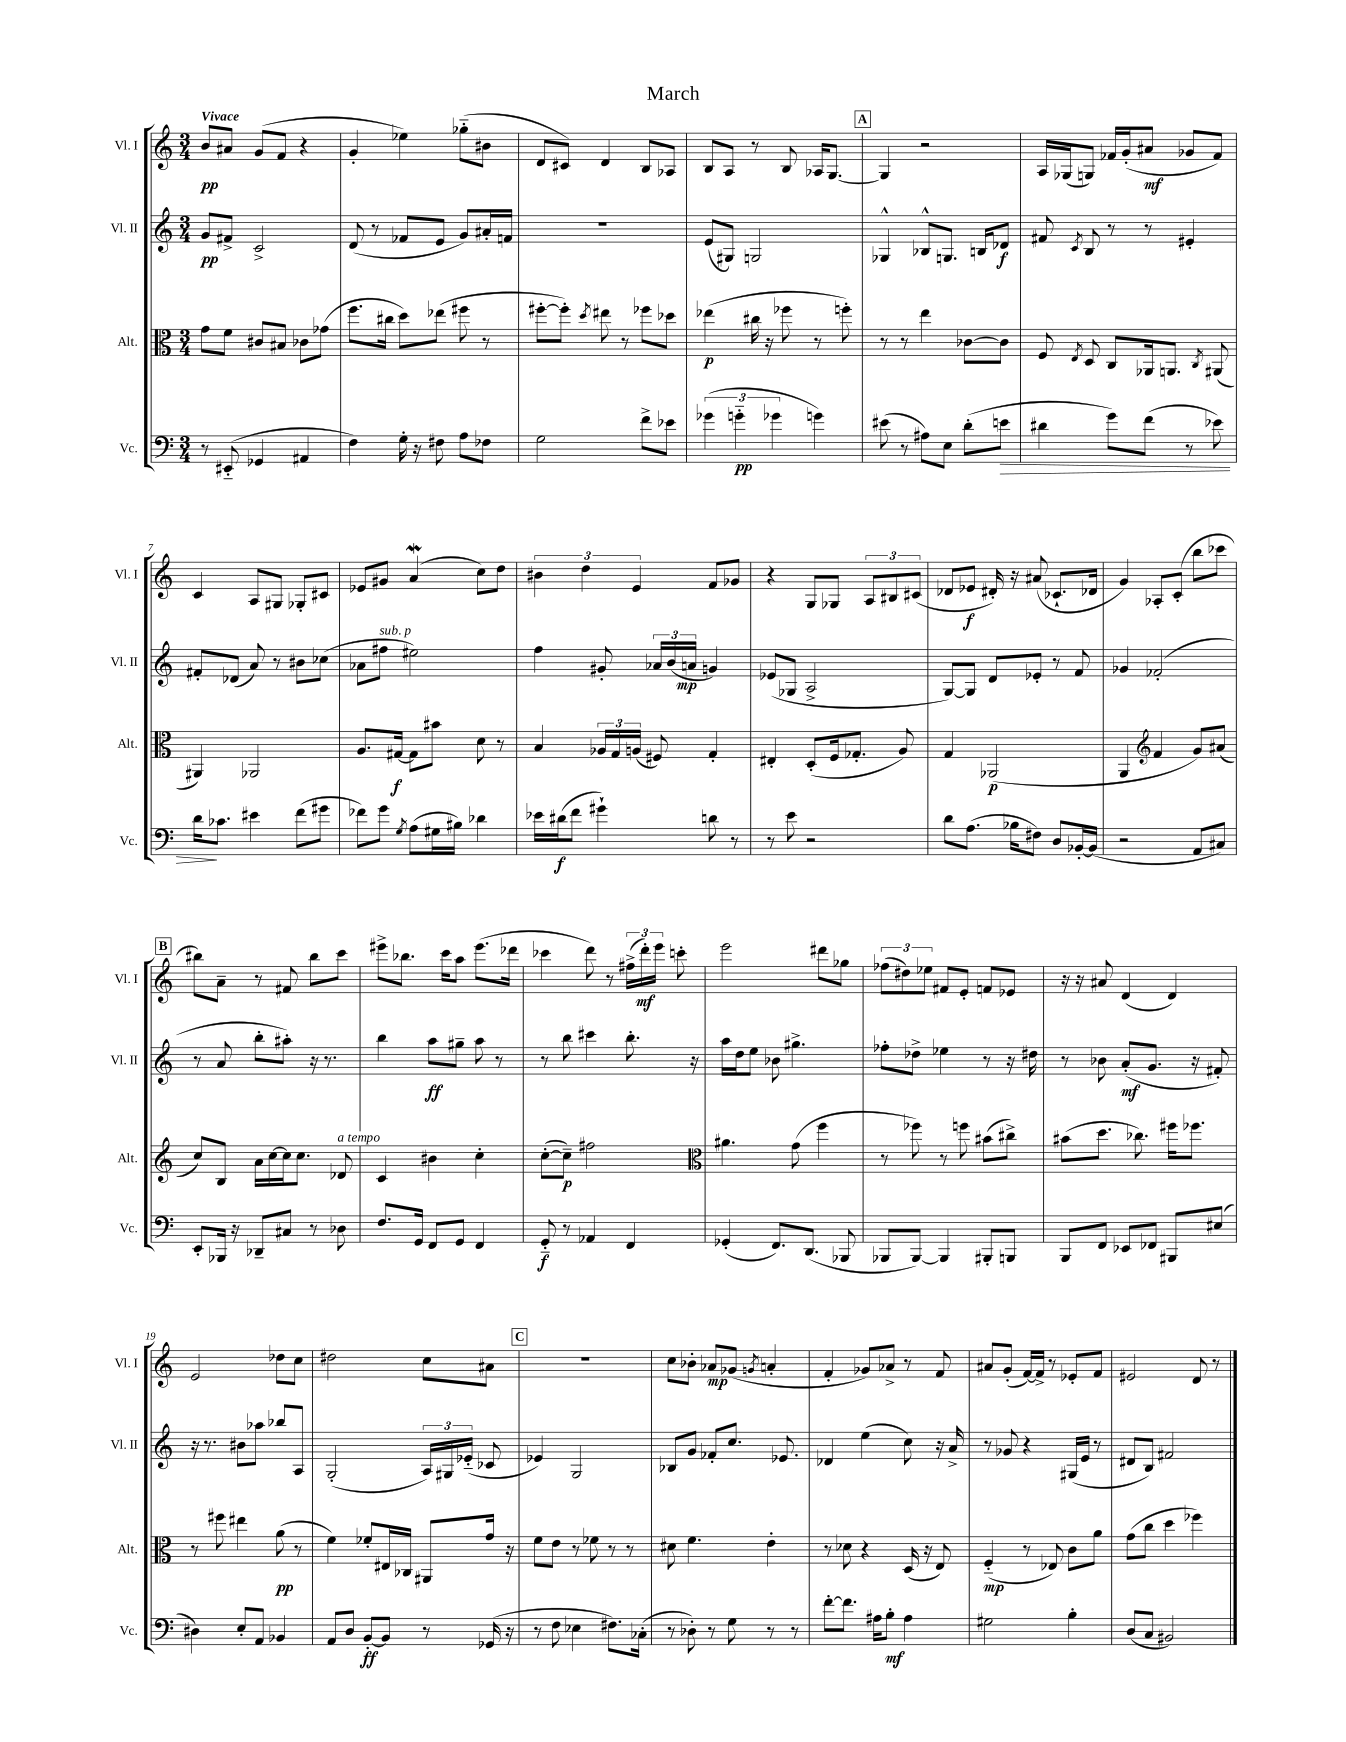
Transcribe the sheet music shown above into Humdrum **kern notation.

**kern	**kern	**kern	**kern
*staff4	*staff3	*staff2	*staff1
*clefF4	*clefC3	*clefG2	*clefG2
*k[]	*k[]	*k[]	*k[]
*M3/4	*M3/4	*M3/4	*M3/4
8r	8g	8g	8b
(8EE#'~	8f	8f#^	8a#
4GG-	8c#	2c^	(8g
.	8B#	.	8f
4AA#	8c-	.	4r
.	(8g-	.	.
=	=	=	=
4F)	8.ff	(8d	4g'
.	.	8r	.
.	16cc#	.	.
16G'	8dd)	8f-	4ee-)
16r	.	.	.
8F#	(8ee-	8e	.
8A	8ff#	8g)	(8gg-'~
8F-	8r	16a#'	8b#
.	.	16f	.
=	=	=	=
2G	[8ff#'	2.r	8d
.	8ff#'])	.	8c#)
.	8qdd	.	.
.	8ee#	.	4d
.	8r	.	.
8f^	8ff-	.	8B
8e-	8dd-	.	8A-
=	=	=	=
(6g-	(4ee-	(8e	8B
.	.	8G#)	8A
6g'~	.	.	.
.	16cc#	2G	8r
.	16r	.	.
6g-	.	.	.
.	8ff-	.	8B
4g)	8r	.	16A-
.	.	.	[8.G
.	8ff')	.	.
=	=	=	=
(8e#	8r	4G-^^	4G]
8r	8r	.	.
8A#)	4ee	8B-^^	2r
8E	.	8.G	.
(8d'	[8c-	.	.
.	.	16B	.
8e	8c-]	8d-	.
=	=	=	=
4d#	8F	8f#	16A
.	.	.	(16G-
.	8qE	8qc	.
.	8D	8B	8G)
8g)	8C	8r	16f-
.	.	.	(16g'
(8f	16AA-	8r	8a#
.	8.AA	.	.
8r	.	4e#'	8g-
.	8qC	.	.
8e-)	(8AA#	.	8f-)
=	=	=	=
16d	4AA#)	8f#'	4c
8.c-	.	.	.
.	.	(8d-	.
4e#	2AA-	8a)	8A
.	.	8r	8G#
(8f	.	8b#	8G-'
8g#	.	(8cc-	8c#
=	=	=	=
8f-)	8.A	8a-	8e-
8g	.	8ff#	8g#
.	[16G#	.	.
8qG	.	.	.
(8A	8G#]	2ee#)	(4a
16G#	8b#	.	.
16B#)	.	.	.
4d-	8d	.	8cc)
.	8r	.	8dd
=	=	=	=
16e-	4B	4ff	6b#
(16d#	.	.	.
8f	.	.	.
.	.	.	6dd
4g#`)	24A-	8g#'	.
.	24G	.	.
.	(24A	.	6e
.	8F#)	24a-	.
.	.	(24b	.
.	.	24a	.
8d	4G'	4g)	8f
8r	.	.	8g-
=	=	=	=
8r	4E#'	(8e-	4r
8e	.	8G-	.
2r	(8D'	2A^	8G
.	16F	.	8G-
.	8.G-'	.	.
.	.	.	12A
.	.	.	12B#
.	8A)	.	.
.	.	.	(12c#
=	=	=	=
8d	4G	[8G)	8d-
(8.A	.	8G]	8e-
.	(2AA-	8d	16d#')
16B-	.	.	16r
8F#)	.	8e-'	(8a#
8D	.	8r	8.c-`
[16BB-'	.	8f	.
(16BB-]	.	.	16d-
=	=	=	=
2r	4AA	4g-	4g)
*	*clefG2	*	*
.	4f	(2f-'	8A-'
.	.	.	(8c'
8AA	8g)	.	8bb
8C#)	(8a#	.	8ccc-
=	=	=	=
8EE'	8cc)	8r	8bb#)
16BBB-	8B	8a	8a~
16r	.	.	.
8DD-~	16a	8bb'	8r
.	[16cc	.	.
8C#	16cc]	8aa#')	8f#
.	8.cc	.	.
8r	.	16r	8bb#
.	.	8.r	.
8D-	8d-	.	8ccc
=	=	=	=
8.F	4c	4bb	8eee#^
.	.	.	8.bb-
16GG	.	.	.
8FF	4b#	8aa	.
.	.	.	16ccc
8GG	.	8gg#~	8aa
4FF	4cc'	8aa	(8.eee#
.	.	8r	.
.	.	.	16ddd-
=	=	=	=
8GG'~	([8cc'	8r	4ccc-
8r	8cc~])	8bb	.
4AA-	2ff#	4ccc#	8ddd)
.	.	.	8r
4FF	.	8.bb'	(24ff#^
.	.	.	24ddd')
.	.	.	24eee
.	.	.	8ccc'
.	.	16r	.
=	=	=	=
*	*clefC3	*	*
(4GG-'	4.a#	16aa	2eee
.	.	16dd	.
.	.	8ee	.
8.FF)	.	8b-	.
.	(8g	4.gg#^	.
(8.DD	.	.	.
.	4ff	.	8ddd#
8BBB-	.	.	8gg-
=	=	=	=
8BBB-	8r	8ff-'	(12ff-
.	.	.	12dd#)
[8BBB-)	8ff-)	8dd-^	.
.	.	.	12ee-
4BBB-]	8r	4ee-	8f#
.	8ff	.	8e'
8BBB#'	(8b#	8r	8f
8BBB	8cc#^)	16r	8e-
.	.	16dd#	.
=	=	=	=
8BBB	(8b#	8r	16r
.	.	.	16r
8FF	8.dd	8b-	8a#
8EE-	.	(8a'	(4d
.	8.cc-)	.	.
8FF-	.	8.g	.
8BBB#	16ff#	.	4d)
.	8.ff-	16r	.
(8E#	.	8f#')	.
=	=	=	=
4D#)	8r	16r	2e
.	.	8.r	.
.	8ff#	.	.
8E'	4ee#	8b#	.
8AA	.	8aa-	.
4BB-	(8a	8bb-	8dd-
.	8r	8A	8cc
=	=	=	=
8AA	4f)	(2G'	2dd#
8D	.	.	.
[8BB'	8f-'	.	.
8BB]	16E#	.	.
.	16C-	.	.
8r	8AA#	24A)	8cc
.	.	24G#	.
.	.	(24e-'~	.
(16GG-	16g	8c-	8a#
16r	16r	.	.
=	=	=	=
8r	8f	4e-)	2.r
8F	8e	.	.
4E-	8r	2G	.
.	8f-	.	.
8.F#)	8r	.	.
.	8r	.	.
(16C-'	.	.	.
=	=	=	=
8r	8d#	8B-	8cc
8D-')	4.f	8g	8b-'
8r	.	8f-'	8a-
8G	.	8.cc	(8g-
.	.	.	8qg
8r	4e'	.	4a'
.	.	8.e-	.
8r	.	.	.
=	=	=	=
[8f'	8r	4d-	4f'
8.f]	8d-	.	.
.	4r	(4ee	8g-)
16A#	.	.	.
8B'	.	.	8a-^
4A#	(16D	8cc)	8r
.	16r	.	.
.	8E)	16r	8f
.	.	16a^	.
=	=	=	=
2G#	(4F'~	8r	8a#
.	.	8g-	(8g'
.	8r	4r	[16f)
.	.	.	16f^]
.	8E-)	.	8r
4B'	8c	(16G#	8e-'
.	.	16e	.
.	8a	8r	8f
=	=	=	=
(8D	(8g	8d#	2e#
8C	8cc	8B)	.
2BB#)	4dd	2f#	.
.	4ff-)	.	8d
.	.	.	8r
==	==	==	==
*-	*-	*-	*-
